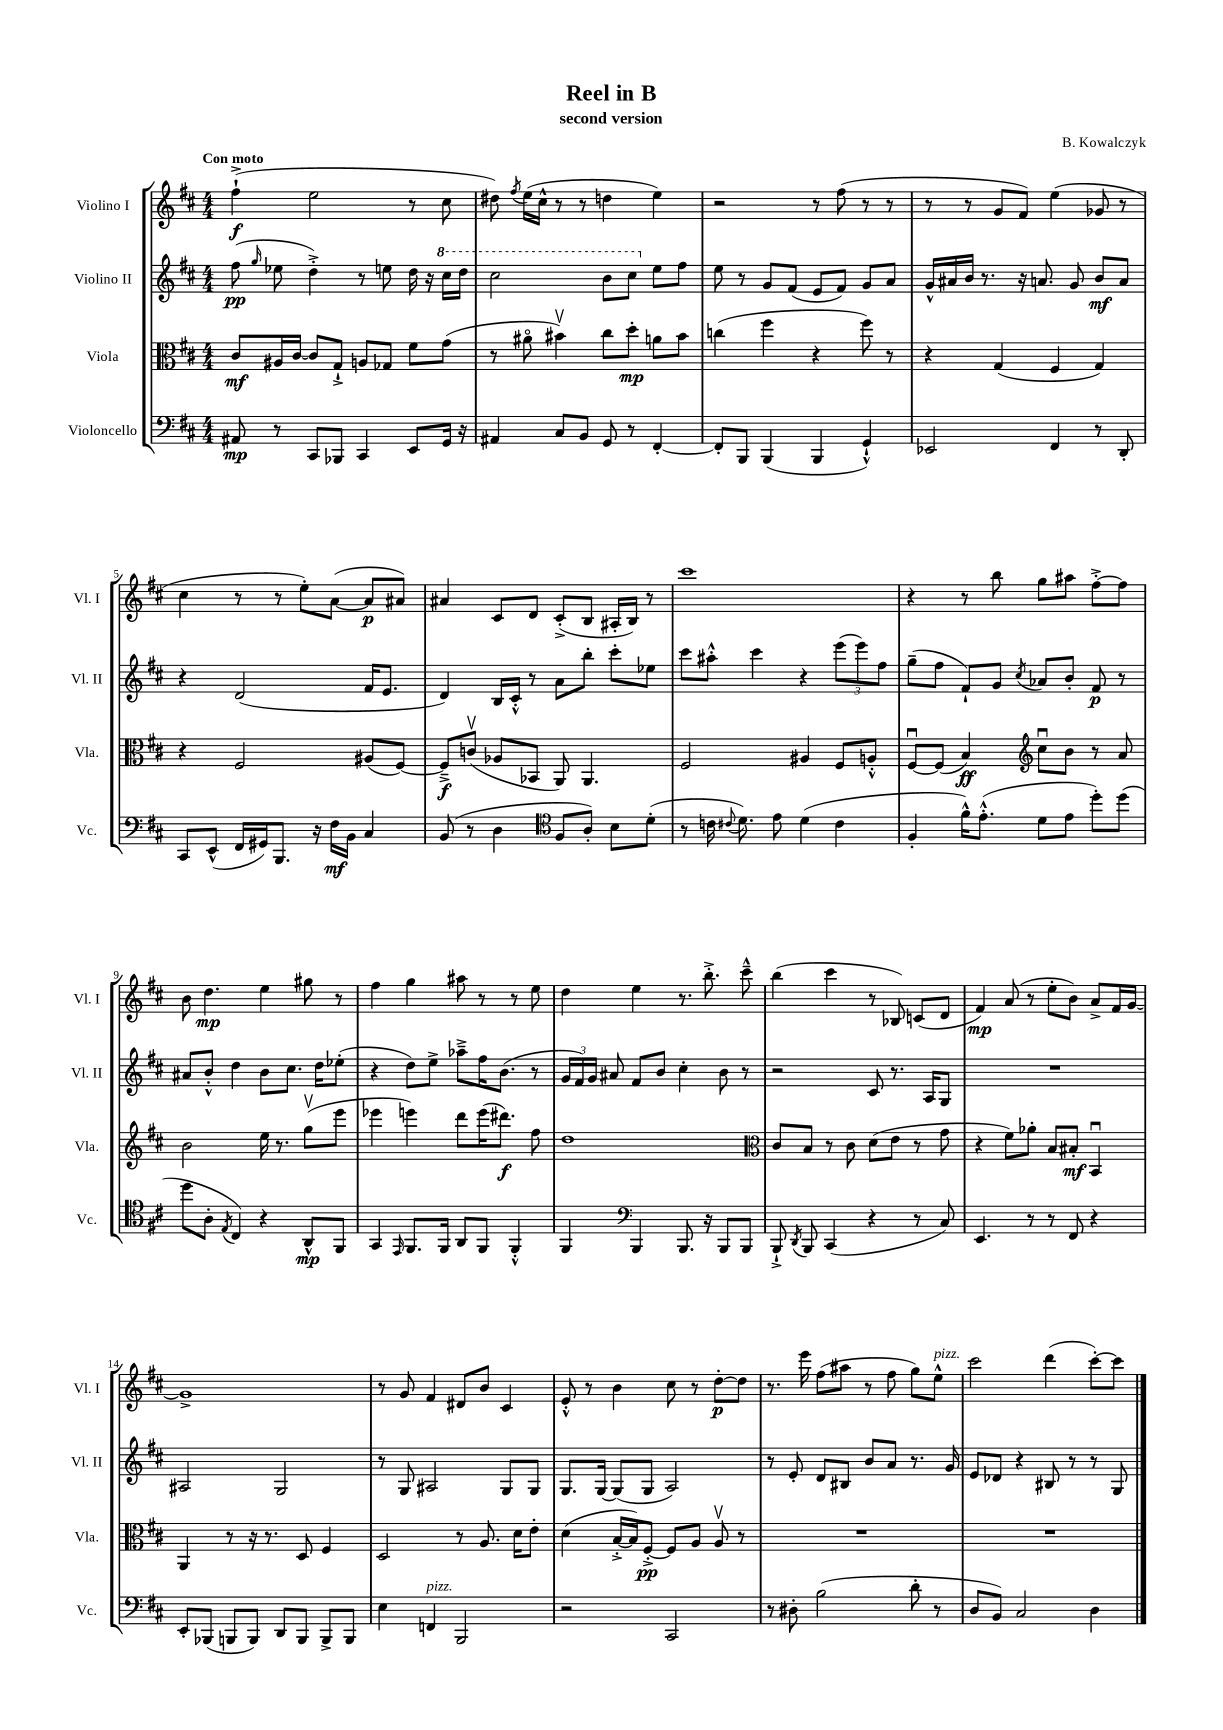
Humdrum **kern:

**kern	**dynam	**kern	**dynam	**kern	**dynam	**kern	**dynam
*part4	*part4	*part3	*part3	*part2	*part2	*part1	*part1
*staff4	*staff4	*staff3	*staff3	*staff2	*staff2	*staff1	*staff1
*I"Violoncello	*	*I"Viola	*	*I"Violino II	*	*I"Violino I	*
*I'Vc.	*	*I'Vla.	*	*I'Vl. II	*	*I'Vl. I	*
*clefF4	*	*clefC3	*	*clefG2	*	*clefG2	*
*k[f#c#]	*	*k[f#c#]	*	*k[f#c#]	*	*k[f#c#]	*
*M4/4	*	*M4/4	*	*M4/4	*	*M4/4	*
=1	=1	=1	=1	=1	=1	=1	=1
!	!	!	!	!	!	!LO:TX:a:B:t=Con moto	!
8AA#X/	mp	8c#/L	mf	(8ff#\	pp	(4ff#`^\	f
.	.	.	.	16qqgg/	.	.	.
8r	.	16A#X/L	.	8ee-X\	.	.	.
.	.	[16c#/JJ	.	.	.	.	.
8CC#/L	.	8c#/L]	.	4dd'^\)	.	2ee\	.
8BBB-X/J	.	8G`^/J	.	.	.	.	.
4CC#/	.	8An/L	.	8r	.	.	.
.	.	8G-X/J	.	8een\	.	.	.
8EE/L	.	8f#\L	.	16dd\	.	8r	.
.	.	.	.	16r	.	.	.
*	*	*	*	*8va	*	*	*
16GG/Jk	.	(8g\J	.	16ccc#\LL	.	8cc#\	.
16r	.	.	.	16ddd\JJ	.	.	.
=2	=2	=2	=2	=2	=2	=2	=2
4AA#X/	.	8r	.	2ccc#\	.	8dd#X\)	.
.	.	.	.	.	.	8qff#/	.
.	.	8a#X\	.	.	.	(16ee\LL	.
.	.	.	.	.	.	16cc#^^\JJ	.
8C#/L	.	4b#Xv\)	.	.	.	8r	.
8BB/J	.	.	.	.	.	8r	.
8GG/	.	8cc#\L	.	8bb\L	.	4ddn\	.
8r	.	8dd'\J	mp	8ccc#\J	.	.	.
*	*	*	*	*X8va	*	*	*
[4FF#'/	.	8an\L	.	8ee\L	.	4ee\)	.
.	.	8b#\J	.	8ff#\J	.	.	.
=3	=3	=3	=3	=3	=3	=3	=3
8FF#'/L]	.	(4ccn\	.	8ee\	.	2r	.
8BBB/J	.	.	.	8r	.	.	.
(4BBB/	.	4ff#\	.	8g/L	.	.	.
.	.	.	.	(8f#/J	.	.	.
4BBB/	.	4r	.	8e/L	.	8r	.
.	.	.	.	8f#/J)	.	(8ff#\	.
4GG`^^/)	.	8ff#\)	.	8g/L	.	8r	.
.	.	8r	.	8a/J	.	8r	.
=4	=4	=4	=4	=4	=4	=4	=4
2EE-X/	.	4r	.	16g^^/LL	.	8r	.
.	.	.	.	16a#X/	.	.	.
.	.	.	.	16b/JJ	.	8r	.
.	.	.	.	8.r	.	.	.
.	.	(4G/	.	.	.	8g/L	.
.	.	.	.	16r	.	8f#/J)	.
.	.	.	.	8.an/	.	.	.
4FF#/	.	4F#/	.	.	.	(4ee\	.
.	.	.	.	8g/	.	.	.
8r	.	4G/)	.	8b/L	mf	8g-X/	.
8DD'/	.	.	.	8a/J	.	8r	.
!!LO:LB:g=z
=5	=5	=5	=5	=5	=5	=5	=5
8CC#/L	.	4r	.	4r	.	4cc#\	.
(8EE^^/J	.	.	.	.	.	.	.
16FF#/LL	.	2F#/	.	(2d/	.	8r	.
16GG#X/J)	.	.	.	.	.	.	.
8.BBB/J	.	.	.	.	.	8r	.
.	.	.	.	.	.	8ee'\L)	.
16r	.	.	.	.	.	.	.
16F#\LL	mf	.	.	.	.	([8a\J	.
16BB\JJ	.	.	.	.	.	.	.
4C#/	.	(8A#X/L	.	16f#/KL	.	8a/L]	p
.	.	.	.	8.e/J	.	.	.
.	.	[8F#/J)	.	.	.	8a#X/J)	.
=6	=6	=6	=6	=6	=6	=6	=6
(8BB/	.	8F#~^/L]	f	4d/)	.	4a#X/	.
8r	.	(8cnv/J	.	.	.	.	.
4D\	.	8A-X/L	.	16B/LL	.	8c#/L	.
.	.	.	.	16c#'^^/JJ	.	.	.
.	.	8BB-X/J	.	8r	.	8d/J	.
*clefC4	*	*	*	*	*	*	*
8F#/L	.	8AA/)	.	8a\L	.	(8c#'^/L	.
8A'/J)	.	4.AA/	.	8bb'\J	.	8B/J	.
8B\L	.	.	.	8ccc#'\L	.	16A#X'/LL	.
.	.	.	.	.	.	16B/JJ)	.
(8d'\J	.	.	.	8ee-X\J	.	8r	.
=7	=7	=7	=7	=7	=7	=7	=7
8r	.	2F#/	.	8ccc#\L	.	1ccc#	.
16cn\	.	.	.	8aa#X'^^\J	.	.	.
8qqc#X/	.	.	.	.	.	.	.
8.d\)	.	.	.	.	.	.	.
.	.	.	.	4ccc#\	.	.	.
8e\	.	.	.	.	.	.	.
(4d\	.	4A#X/	.	4r	.	.	.
4c#\	.	8F#/L	.	(12eee\L	.	.	.
.	.	.	.	12eee\)	.	.	.
.	.	8An'^^/J	.	.	.	.	.
.	.	.	.	12ff#\J	.	.	.
=8	=8	=8	=8	=8	=8	=8	=8
4F#'/	.	[8F#u/L	.	(8gg~\L	.	4r	.
.	.	(8F#/J]	.	8ff#\J	.	.	.
16f#^^\KL)	.	4B/)	ff	8f#`/L)	.	8r	.
(8.e'^^\J	.	.	.	.	.	.	.
.	.	.	.	8g/J	.	8bb\	.
*	*	*clefG2	*	*	*	*	*
.	.	.	.	8qcc#/	.	.	.
8d\L	.	8cc#u\L	.	8a-X/L	.	8gg\L	.
8e\J	.	8b\J	.	8b'/J	.	8aa#X\J	.
8dd'\L)	.	8r	.	8f#/	p	[8ff#'^\L	.
(8dd\J	.	8a/	.	8r	.	8ff#\J]	.
!!LO:LB:g=z
=9	=9	=9	=9	=9	=9	=9	=9
8dd\L	.	2b\	.	8a#X/L	.	8b\	.
8A'\J	.	.	.	8b'^^/J	.	4.dd\	mp
8qE/	.	.	.	.	.	.	.
4C#/)	.	.	.	4dd\	.	.	.
4r	.	16ee\	.	8b\L	.	4ee\	.
.	.	8.r	.	.	.	.	.
.	.	.	.	8.cc#\J	.	.	.
8AA^^/L	mp	(8ggv\L	.	.	.	8gg#X\	.
.	.	.	.	16dd\KL	.	.	.
8FF#/J	.	8eee\J	.	(8ee-X'\J	.	8r	.
=10	=10	=10	=10	=10	=10	=10	=10
4GG/	.	4eee-X\	.	4r	.	4ff#\	.
16qqEE/	.	.	.	.	.	.	.
8.FF#/L	.	4eeen\)	.	8dd\L)	.	4gg\	.
.	.	.	.	8ee^\J	.	.	.
16FF#/Jk	.	.	.	.	.	.	.
8AA/L	.	8ddd\L	.	8aa-X~^\L	.	8aa#X\	.
8FF#/J	.	(16eee\K	.	16ff#\K	.	8r	.
.	.	8.ddd#X\J)	f	(8.b\J	.	.	.
4FF#'^^/	.	.	.	.	.	8r	.
.	.	8ff#\	.	8r	.	8ee\	.
=11	=11	=11	=11	=11	=11	=11	=11
4FF#/	.	1dd	.	24g/LL	.	4dd\	.
.	.	.	.	24f#/)	.	.	.
.	.	.	.	24g/JJ	.	.	.
.	.	.	.	8a#X/	.	.	.
*clefF4	*	*	*	*	*	*	*
4BBB/	.	.	.	8f#/L	.	4ee\	.
.	.	.	.	8b/J	.	.	.
8.BBB/	.	.	.	4cc#'\	.	8.r	.
16r	.	.	.	.	.	8.bb'^\	.
8BBB/L	.	.	.	8b\	.	.	.
8BBB/J	.	.	.	8r	.	8ccc#~^^\	.
=12	=12	=12	=12	=12	=12	=12	=12
*	*	*clefC3	*	*	*	*	*
8BBB`^/	.	8c#/L	.	2r	.	(4bb\	.
8qDD/	.	.	.	.	.	.	.
8BBB/	.	8B/J	.	.	.	.	.
(4CC#/	.	8r	.	.	.	4ccc#\	.
.	.	8c#\	.	.	.	.	.
4r	.	(8d\L	.	8c#/	.	8r	.
.	.	8e\J	.	8.r	.	8B-X/)	.
8r	.	8r	.	.	.	(8cn/L	.
.	.	.	.	16A/KL	.	.	.
8C#/)	.	8g\	.	8G/J	.	8d/J	.
=13	=13	=13	=13	=13	=13	=13	=13
4.EE/	.	4r	.	1r	.	4f#/)	mp
.	.	8f#\L)	.	.	.	(8a/	.
8r	.	8a-X'\J	.	.	.	8r	.
8r	.	8B/L	.	.	.	8ee'\L	.
8FF#/	.	8B#X'/J	mf	.	.	8b\J)	.
4r	.	4BBu/	.	.	.	8a^/L	.
.	.	.	.	.	.	16f#/L	.
.	.	.	.	.	.	[16g/JJ	.
!!LO:LB:g=z
=14	=14	=14	=14	=14	=14	=14	=14
8EE'/L	.	4AA/	.	2A#X/	.	1g^]	.
(8BBB-X/J	.	.	.	.	.	.	.
8BBBn/L	.	8r	.	.	.	.	.
8BBB/J)	.	16r	.	.	.	.	.
.	.	8.r	.	.	.	.	.
8DD/L	.	.	.	2G/	.	.	.
8BBB/J	.	8D/	.	.	.	.	.
8BBB^/L	.	4F#/	.	.	.	.	.
8BBB/J	.	.	.	.	.	.	.
=15	=15	=15	=15	=15	=15	=15	=15
4E\	.	2D/	.	8r	.	8r	.
.	.	.	.	8G/	.	8g/	.
!LO:TX:a:i:t=pizz.	!	!	!	!	!	!	!
4FFn/	.	.	.	2A#X/	.	4f#/	.
2BBB/	.	8r	.	.	.	8d#X/L	.
.	.	8.A/	.	.	.	8b/J	.
.	.	.	.	8G/L	.	4c#/	.
.	.	16d\KL	.	.	.	.	.
.	.	8e'\J	.	8G/J	.	.	.
=16	=16	=16	=16	=16	=16	=16	=16
2r	.	(4d\	.	8.G/L	.	8e'^^/	.
.	.	.	.	.	.	8r	.
.	.	.	.	[16G/Jk	.	.	.
.	.	[16B'^/LL	.	(8G/L]	.	4b\	.
.	.	16B/J])	.	.	.	.	.
.	.	[8F#'^/J	pp	8G/J	.	.	.
2CC#/	.	8F#/L]	.	2A/)	.	8cc#\	.
.	.	8A/J	.	.	.	8r	.
.	.	8Av/	.	.	.	[8dd'\L	p
.	.	8r	.	.	.	8dd\J]	.
=17	=17	=17	=17	=17	=17	=17	=17
8r	.	1r	.	8r	.	8.r	.
8D#X'\	.	.	.	8e'/	.	.	.
.	.	.	.	.	.	16eee\	.
(2B\	.	.	.	8d/L	.	(8ff#\L	.
.	.	.	.	8B#X/J	.	8aa#X\J	.
.	.	.	.	8b/L	.	8r	.
.	.	.	.	8a/J	.	8ff#\	.
8d'\	.	.	.	8.r	.	8gg\L)	.
!	!	!	!	!	!	!LO:TX:a:i:t=pizz.	!
8r	.	.	.	.	.	8ee^^\J	.
.	.	.	.	16g/	.	.	.
=18	=18	=18	=18	=18	=18	=18	=18
8D/L	.	1r	.	8e/L	.	2ccc#\	.
8BB/J)	.	.	.	8d-X/J	.	.	.
2C#/	.	.	.	4r	.	.	.
.	.	.	.	8B#X/	.	(4ddd\	.
.	.	.	.	8r	.	.	.
4D\	.	.	.	8r	.	[8ccc#'\L)	.
.	.	.	.	8G/	.	8ccc#\J]	.
==	==	==	==	==	==	==	==
*-	*-	*-	*-	*-	*-	*-	*-
